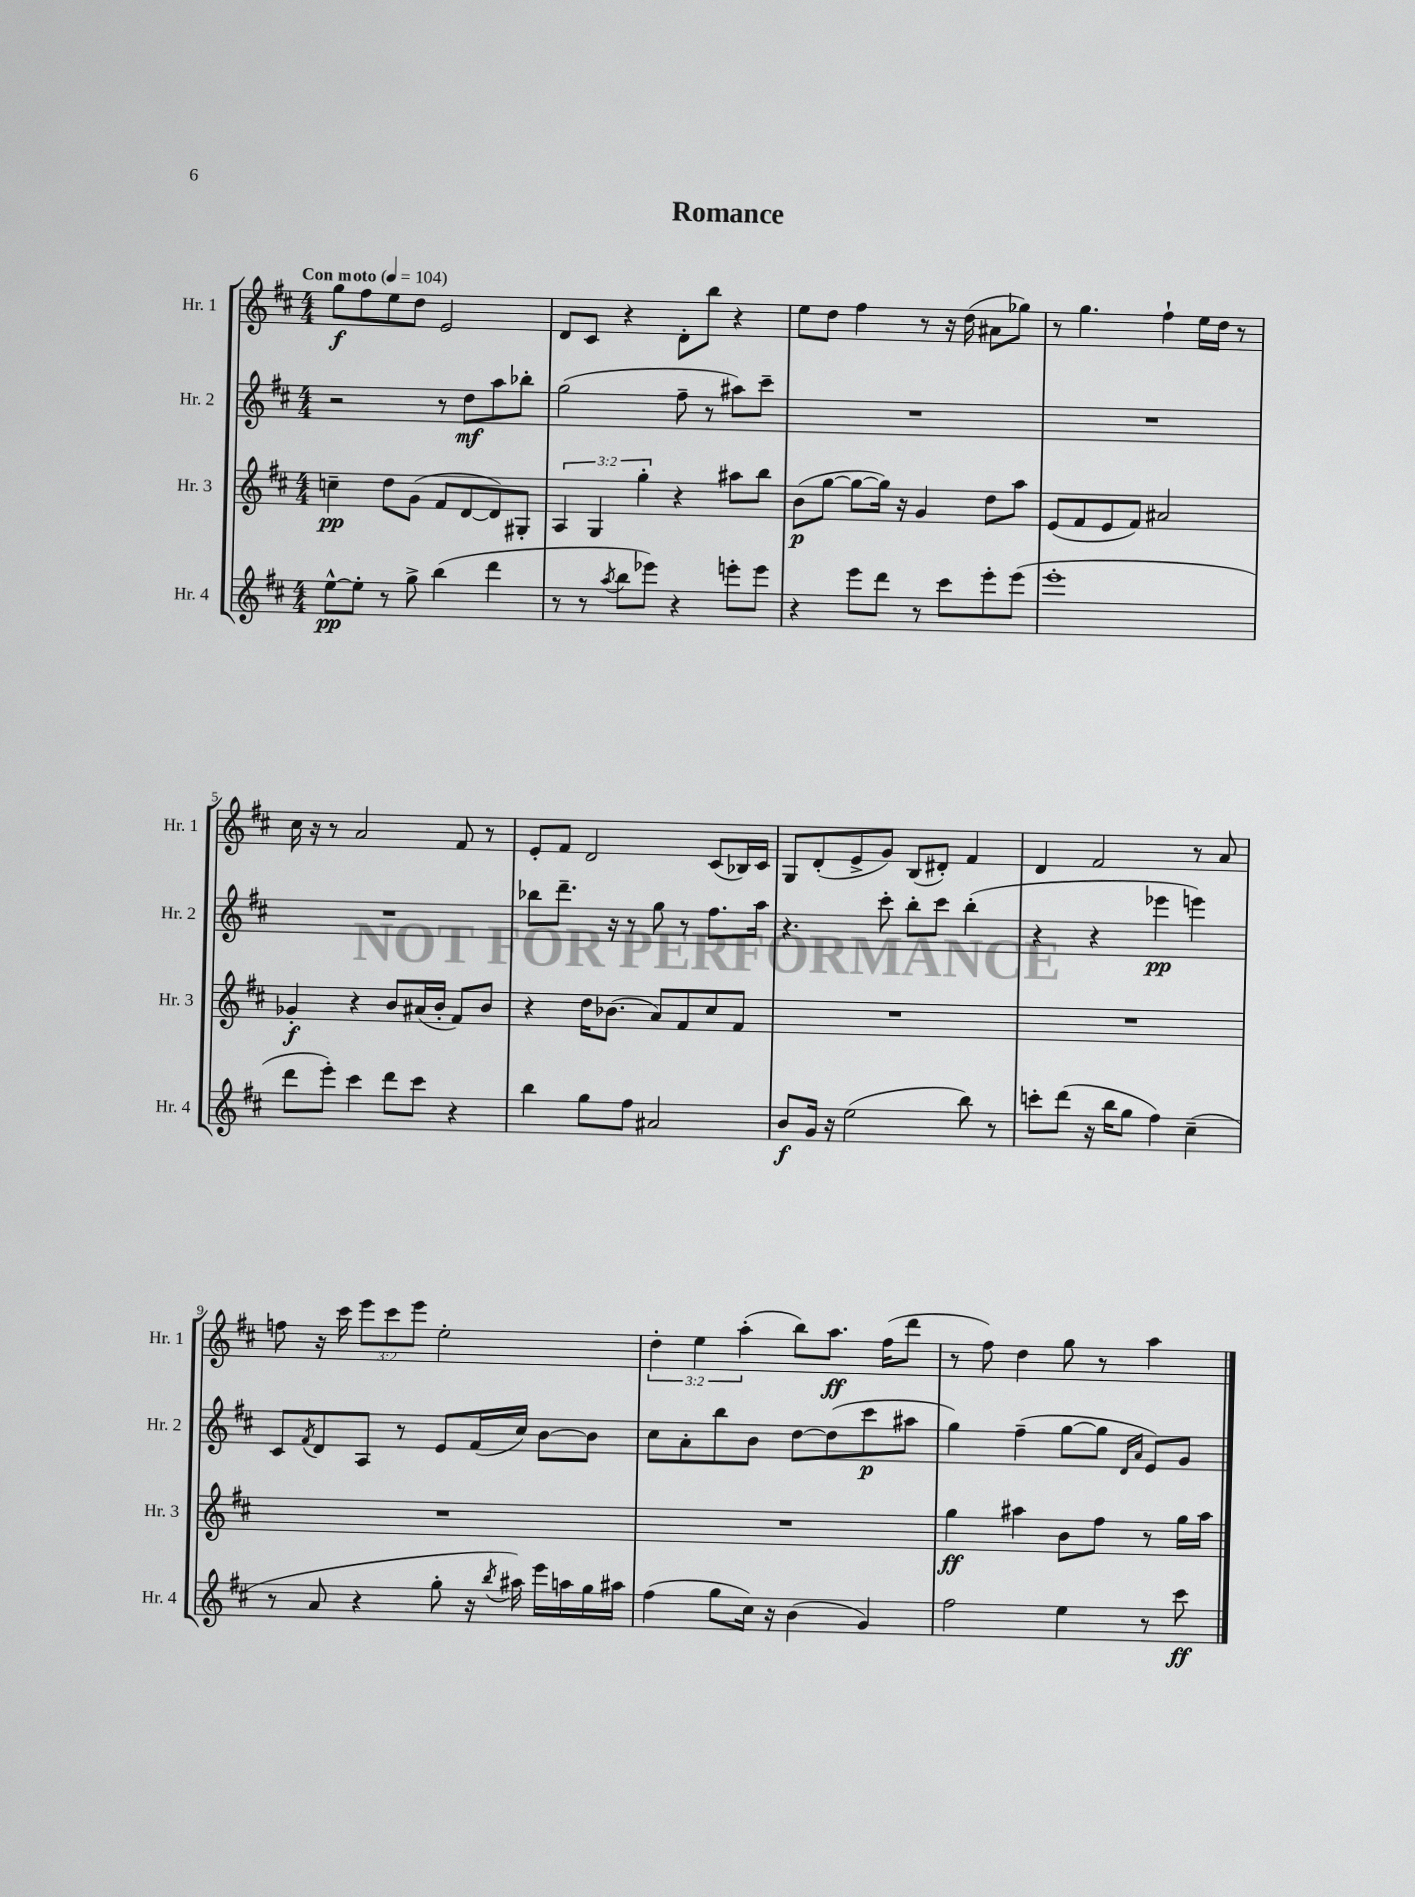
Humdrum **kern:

**kern	**dynam	**kern	**dynam	**kern	**dynam	**kern	**dynam
*part4	*part4	*part3	*part3	*part2	*part2	*part1	*part1
*staff4	*staff4	*staff3	*staff3	*staff2	*staff2	*staff1	*staff1
*I"Hr. 4	*	*I"Hr. 3	*	*I"Hr. 2	*	*I"Hr. 1	*
*I'Hr. 4	*	*I'Hr. 3	*	*I'Hr. 2	*	*I'Hr. 1	*
*clefG2	*	*clefG2	*	*clefG2	*	*clefG2	*
*k[f#c#]	*	*k[f#c#]	*	*k[f#c#]	*	*k[f#c#]	*
*M4/4	*	*M4/4	*	*M4/4	*	*M4/4	*
*MM104	*	*MM104	*	*MM104	*	*MM104	*
=1	=1	=1	=1	=1	=1	=1	=1
!	!	!	!	!	!	!LO:TX:a:B:t=Con moto	!
[8ee^^\L	pp	4ccn~\	pp	2r	.	8gg\L	f
8ee'\J]	.	.	.	.	.	8ff#\	.
8r	.	8dd\L	.	.	.	8ee\	.
8gg^\	.	(8g\J	.	.	.	8dd\J	.
(4bb\	.	8f#/L	.	8r	.	2e/	.
.	.	[8d/	.	8dd\L	mf	.	.
4ddd\	.	8d/])	.	8aa\	.	.	.
.	.	8G#X'/J	.	8bb-X'\J	.	.	.
=2	=2	=2	=2	=2	=2	=2	=2
8r	.	6A/	.	(2gg\	.	8d/L	.
8r	.	.	.	.	.	8c#/J	.
.	.	6G/	.	.	.	.	.
8qaa/	.	.	.	.	.	.	.
8bb\L	.	.	.	.	.	4r	.
.	.	6gg'\	.	.	.	.	.
8eee-X\J)	.	.	.	.	.	.	.
4r	.	4r	.	8ff#~\	.	8d'\L	.
.	.	.	.	8r	.	8bb\J	.
8eeen'\L	.	8aa#X\L	.	8aa#X\L)	.	4r	.
8eee\J	.	8bb\J	.	8ccc#~\J	.	.	.
=3	=3	=3	=3	=3	=3	=3	=3
4r	.	(8b\L	p	1r	.	8ee\L	.
.	.	[8gg\J	.	.	.	8dd\J	.
8eee\L	.	8gg\L_	.	.	.	4ff#\	.
8ddd\J	.	16gg\Jk])	.	.	.	.	.
.	.	16r	.	.	.	.	.
8r	.	4g/	.	.	.	8r	.
8ccc#\L	.	.	.	.	.	16r	.
.	.	.	.	.	.	(16dd\	.
8eee'\	.	8dd\L	.	.	.	8a#X\L	.
(8eee\J	.	8aa\J	.	.	.	8gg-X\J)	.
=4	=4	=4	=4	=4	=4	=4	=4
1eee'	.	(8e/L	.	1r	.	8r	.
.	.	8f#/	.	.	.	4.gg\	.
.	.	8e/	.	.	.	.	.
.	.	8f#/J)	.	.	.	.	.
.	.	2a#X/	.	.	.	4ff#`\	.
.	.	.	.	.	.	16ee\LL	.
.	.	.	.	.	.	16dd\JJ	.
.	.	.	.	.	.	8r	.
!!LO:LB:g=z
=5	=5	=5	=5	=5	=5	=5	=5
8ddd\L	.	4g-X'/	f	1r	.	16cc#\	.
.	.	.	.	.	.	16r	.
8eee'\J)	.	.	.	.	.	8r	.
4ccc#\	.	4r	.	.	.	2a/	.
8ddd\L	.	8b/L	.	.	.	.	.
8ccc#\J	.	(16a#X/L	.	.	.	.	.
.	.	16b'/JJ	.	.	.	.	.
4r	.	8f#/L)	.	.	.	8f#/	.
.	.	8b/J	.	.	.	8r	.
=6	=6	=6	=6	=6	=6	=6	=6
4bb\	.	4r	.	8bb-X\L	.	8e'/L	.
.	.	.	.	8.ddd~\J	.	8f#/J	.
8gg\L	.	16dd\KL	.	.	.	2d/	.
.	.	(8.b-X\J	.	16r	.	.	.
8ff#\J	.	.	.	8r	.	.	.
2a#X/	.	8a/L)	.	8gg\	.	.	.
.	.	8f#/	.	8r	.	.	.
.	.	8cc#/	.	8.ff#\L	.	(8c#/L	.
.	.	8f#/J	.	.	.	16B-X/L)	.
.	.	.	.	16aa\Jk	.	16c#/JJ	.
=7	=7	=7	=7	=7	=7	=7	=7
8b/L	f	1r	.	4.r	.	8G/L	.
16g/Jk	.	.	.	.	.	(8d'/	.
16r	.	.	.	.	.	.	.
(2ee\	.	.	.	.	.	8e^/	.
.	.	.	.	8ccc#'\	.	8g/J)	.
.	.	.	.	8bb'\L	.	(8B/L	.
.	.	.	.	8ccc#\J	.	8d#X'/J)	.
8bb\)	.	.	.	(4bb'\	.	4f#/	.
8r	.	.	.	.	.	.	.
=8	=8	=8	=8	=8	=8	=8	=8
8cccn'\L	.	1r	.	4r	.	4d/	.
(8ddd\J	.	.	.	.	.	.	.
16r	.	.	.	4r	.	2f#/	.
16bb\KL	.	.	.	.	.	.	.
8gg\J	.	.	.	.	.	.	.
4ff#\)	.	.	.	4eee-X\	pp	.	.
(4cc#~\	.	.	.	4eeen\)	.	8r	.
.	.	.	.	.	.	8a/	.
!!LO:LB:g=z
=9	=9	=9	=9	=9	=9	=9	=9
8r	.	1r	.	8c#/L	.	8ffn\	.
.	.	.	.	8qf#/	.	.	.
8a/	.	.	.	8d/	.	16r	.
.	.	.	.	.	.	16ccc#\	.
4r	.	.	.	8A/J	.	12eee\L	.
.	.	.	.	.	.	12ccc#\	.
.	.	.	.	8r	.	.	.
.	.	.	.	.	.	12eee\J	.
8gg'\	.	.	.	8e/L	.	2ee'\	.
16r	.	.	.	(16f#/L	.	.	.
8qbb/	.	.	.	.	.	.	.
16aa#X\)	.	.	.	16cc#/JJ)	.	.	.
16eee\LL	.	.	.	[8b\L	.	.	.
16aan\	.	.	.	.	.	.	.
16gg\	.	.	.	8b\J]	.	.	.
16aa#X\JJ	.	.	.	.	.	.	.
=10	=10	=10	=10	=10	=10	=10	=10
(4ff#\	.	1r	.	8cc#\L	.	6dd'\	.
.	.	.	.	8a'\	.	.	.
.	.	.	.	.	.	6ee\	.
8gg\L	.	.	.	8bb\	.	.	.
.	.	.	.	.	.	(6aa'\	.
16cc#\Jk)	.	.	.	8b\J	.	.	.
16r	.	.	.	.	.	.	.
(4b\	.	.	.	[8dd\L	.	8bb\L)	.
.	.	.	.	(8dd\]	.	8.aa\J	ff
4g/)	.	.	.	8ccc#\	p	.	.
.	.	.	.	.	.	(16ff#\KL	.
.	.	.	.	8aa#X\J	.	8ddd\J	.
=11	=11	=11	=11	=11	=11	=11	=11
2ff#\	.	4gg\	ff	4gg\)	.	8r	.
.	.	.	.	.	.	8ff#\)	.
.	.	4aa#X\	.	(4ff#~\	.	4dd\	.
4ee\	.	8b\L	.	[8gg\L	.	8gg\	.
.	.	8ff#\J	.	8gg\J]	.	8r	.
.	.	.	.	16qqd/LL	.	.	.
.	.	.	.	16qqa/JJ	.	.	.
8r	.	8r	.	8e/L)	.	4aa\	.
8ccc#\	ff	16gg\LL	.	8g/J	.	.	.
.	.	16aa#\JJ	.	.	.	.	.
==	==	==	==	==	==	==	==
*-	*-	*-	*-	*-	*-	*-	*-
